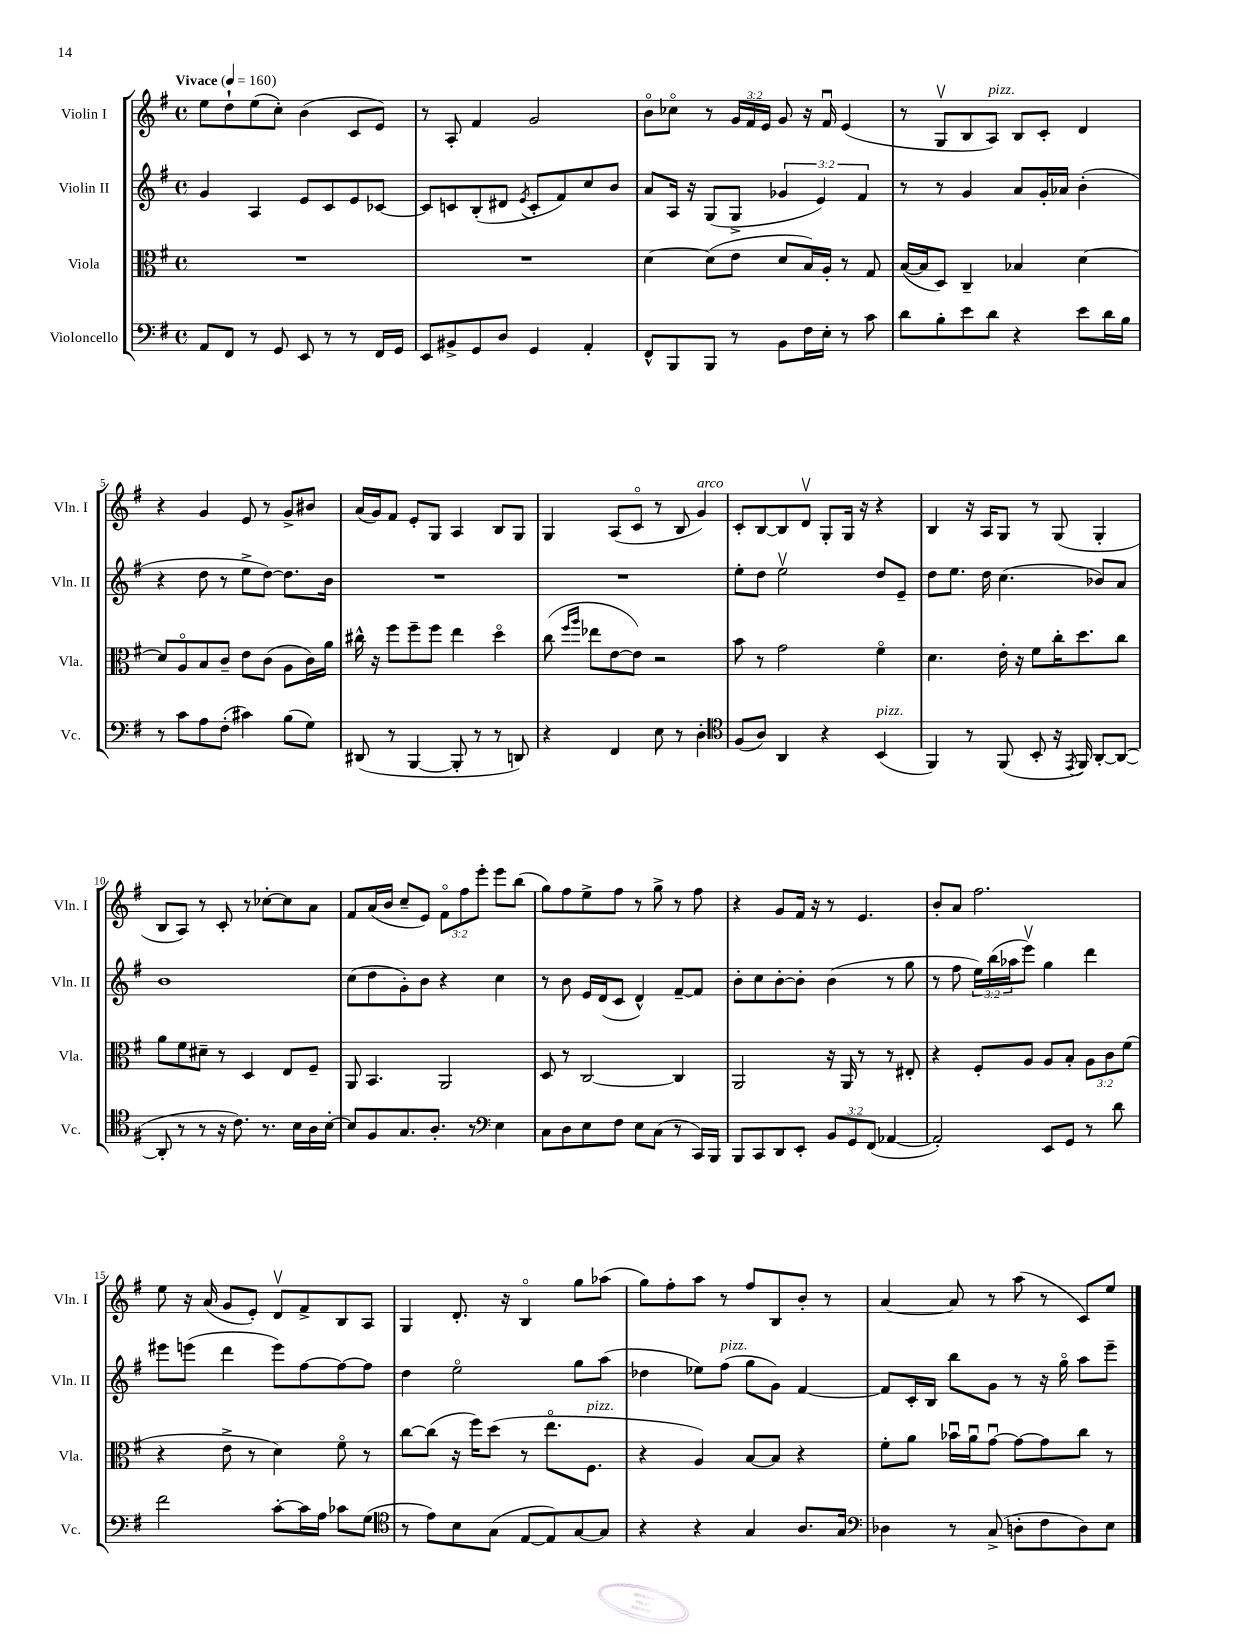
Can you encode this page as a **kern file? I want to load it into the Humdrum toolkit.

**kern	**kern	**kern	**kern
*staff4	*staff3	*staff2	*staff1
*clefF4	*clefC3	*clefG2	*clefG2
*k[f#]	*k[f#]	*k[f#]	*k[f#]
*M4/4	*M4/4	*M4/4	*M4/4
*met(c)	*met(c)	*met(c)	*met(c)
*MM160	*MM160	*MM160	*MM160
8AA	1r	4g	8ee
8FF#	.	.	8dd`
8r	.	4A	(8ee
8GG	.	.	8cc')
8EE	.	8e	(4b
8r	.	8c	.
8r	.	8e	8c
16FF#	.	[8c-	8e)
16GG	.	.	.
=	=	=	=
8EE	1r	8c-]	8r
8BB#^	.	8c	8A'
8GG	.	(8B'	4f#
8D	.	8d#	.
.	.	8qe	.
4GG	.	8c'	2g
.	.	8f#)	.
4AA'	.	8cc	.
.	.	8b	.
=	=	=	=
8FF#^^	[4d	8a	8bo
8BBB	.	16A	8cc-o
.	.	16r	.
8BBB	(8d]	(8G	8r
8r	8e	8G^	24g
.	.	.	24f#
.	.	.	24e
8BB	8d	6g-	8g
16F#	16B)	.	16r
.	.	6e)	.
16E'	16A'	.	16f#u
8r	8r	.	(4e
.	.	6f#	.
8c	8G	.	.
=	=	=	=
8d	([16B	8r	8r
.	16B]	.	.
8B'	8D)	8r	8Gv
8e	4C~	4g	8B
8d	.	.	8A)
4r	4B-	8a	8B
.	.	16g'	8c'
.	.	16a-	.
8e	[4d	(4b'	4d
16d	.	.	.
16B	.	.	.
=	=	=	=
8r	8d]	4r	4r
8c	8Ao	.	.
8A	8B	8dd	4g
(8F#'	8c~	8r	.
4c#)	8e	8ee^	8e
.	(8c	[8dd)	8r
(8B	8A	8.dd]	8g^
8G)	16c)	.	8b#
.	16a	16b	.
=	=	=	=
(8DD#	16cc#^^	1r	(16a
.	16r	.	16g)
8r	8ff#	.	8f#
[4BBB	8ff#~	.	8e'
.	8ff#	.	8G
8BBB']	4ee	.	4A
8r	.	.	.
8r	4ddo	.	8B
8DD)	.	.	8G
=	=	=	=
4r	(8cc	1r	4G
.	16qqff#	.	.
.	16qqaa	.	.
.	8ee-	.	.
4FF#	[8e	.	(8A
.	8e])	.	8co
8E	2r	.	8r
8r	.	.	8B
4D'	.	.	4g)
=	=	=	=
*clefC4	*	*	*
(8F#	8b	8ee'	8c'
8A)	8r	8dd	[8B
4AA	2g	2eev	8B]
.	.	.	8dv
4r	.	.	8G'
.	.	.	16G
.	.	.	16r
(4BB	4f#o	8dd	4r
.	.	8e~	.
=	=	=	=
4FF#)	4.d	8dd	4B
.	.	8.ee	.
8r	.	.	16r
.	.	16dd	16A
(8FF#	16e'	(4.cc	8G
.	16r	.	.
8BB'	8f#	.	8r
16r	16cc'	.	(8G
8qEE	.	.	.
16FF#)	8.dd	.	.
[8AA'	.	8b-)	4G'
(8AA_	8cc	8a	.
=	=	=	=
8AA']	8a	1b	8B
8r	8f#	.	8A)
8r	8d#~	.	8r
16r	8r	.	8c'
8.c)	.	.	.
.	4D	.	8r
8.r	.	.	[8cc-'
.	8E	.	8cc-]
16B	.	.	.
16A	8F#~	.	8a
[16B'	.	.	.
=	=	=	=
8B]	8AA	(8cc	8f#
8F#	4.BB	8dd	(16a
.	.	.	16b
8.G	.	8g')	8cc~
.	.	8b	8e)
8.A'	.	.	.
.	2AA	4r	12f#o
.	.	.	12ff#
8r	.	.	.
.	.	.	12eee'
*clefF4	*	*	*
4E	.	4cc	8eee
.	.	.	(8bb
=	=	=	=
8C	8D	8r	8gg)
8D	8r	8b	8ff#
8E	[2C	16e	8ee^
.	.	(16d	.
8F#	.	8c	8ff#
8E	.	4d^^)	8r
(8C	.	.	8gg^
8r	4C]	[8f#~	8r
16CC)	.	8f#]	8ff#
16BBB	.	.	.
=	=	=	=
8BBB	2AA	8b'	4r
8CC	.	8cc	.
8DD	.	[8b'	8g
8EE'	.	8b']	16f#
.	.	.	16r
12BB	16r	(4b	8r
.	16AA	.	.
12GG	.	.	.
.	8r	.	4.e
(12FF#	.	.	.
[4AA-	8r	8r	.
.	8E#'	8gg	.
=	=	=	=
2AA-'])	4r	8r	8b'
.	.	8ff#	8a
.	8F#'	24ee)	2.ff#
.	.	(24bb	.
.	.	24aa-	.
.	8A	8eeev)	.
8EE	8A	4gg	.
8GG	8B'	.	.
8r	12A	4ddd	.
.	12c	.	.
8d	.	.	.
.	(12f#	.	.
=	=	=	=
2f#	4r	8eee#	8ee
.	.	(8eee	16r
.	.	.	(16a
.	8e^	4ddd	8g
.	8r	.	8e')
[8c'	4d)	8eee)	8dv
16c]	.	[8ff#	8f#^
16A	.	.	.
8c-	8f#o	8ff#_	8B
(8G	8r	8ff#]	8A
=	=	=	=
*clefC4	*	*	*
8r	[8cc	4dd	4G
8e)	(8cc]	.	.
8B	16r	2eeo	8.d'
.	16ff#)	.	.
(8G	(8dd	.	.
.	.	.	16r
[8E	8r	.	4Bo
8E])	8.eeo	.	.
[8G	.	8gg	8gg
.	8.F#	.	.
8G]	.	(8aa	(8aa-
=	=	=	=
4r	4r	4dd-	8gg)
.	.	.	8ff#'
4r	4A)	8ee-)	8aa
.	.	(8ff#	8r
4G	[8B	8gg	8ff#
.	8B]	8g)	8B
8.A	4r	[4f#	8b'
.	.	.	8r
16G	.	.	.
=	=	=	=
*clefF4	*	*	*
4D-	8f#'	8f#]	[4a
.	8a	16c'	.
.	.	16B	.
8r	16b-u	8bb	8a]
.	16au	.	.
(8C^	[8gu	8g	8r
8D'	8g_	8r	(8aa
8F#	8g]	16r	8r
.	.	16ggo	.
8D)	8cc	8aa	8c)
8E	8r	8eee~	8ee
==	==	==	==
*-	*-	*-	*-
